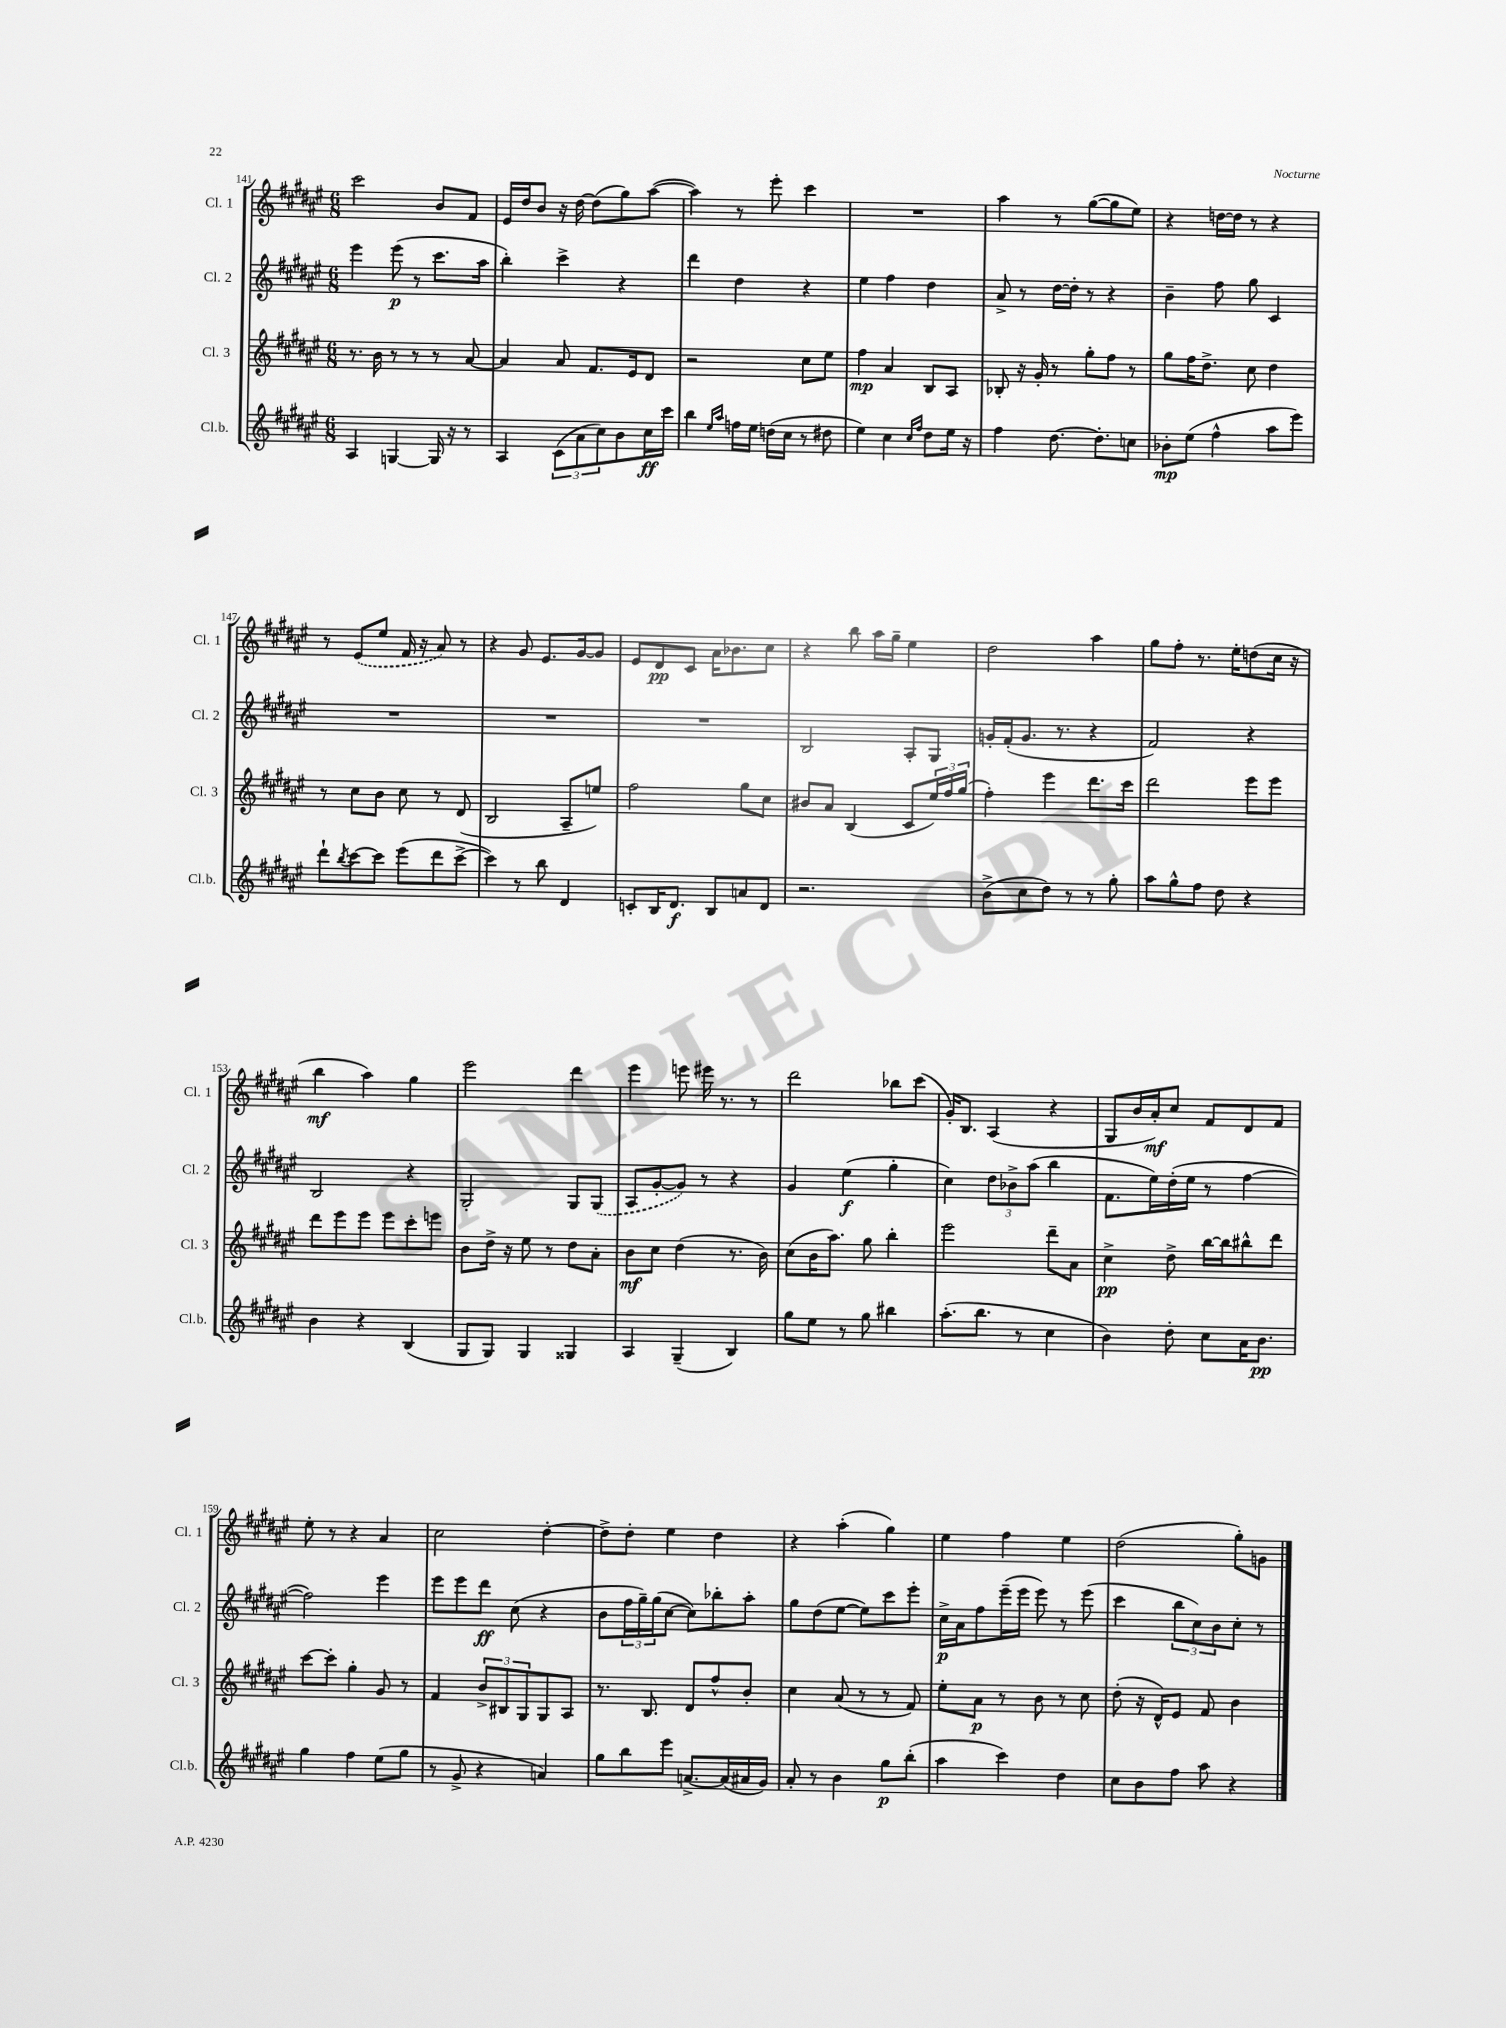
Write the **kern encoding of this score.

**kern	**kern	**kern	**kern
*staff4	*staff3	*staff2	*staff1
*clefG2	*clefG2	*clefG2	*clefG2
*k[f#c#g#d#a#e#]	*k[f#c#g#d#a#e#]	*k[f#c#g#d#a#e#]	*k[f#c#g#d#a#e#]
*M6/8	*M6/8	*M6/8	*M6/8
4A#	8.r	4eee#	2ccc#
.	16b	.	.
[4G	8r	(8eee#	.
.	8r	8r	.
16G]	8r	8.ccc#	8b
16r	.	.	.
8r	[8a#	.	8f#
.	.	16aa#	.
=	=	=	=
4A#	4a#]	4bb')	16e#
.	.	.	16dd#
.	.	.	8b
(12c#	8a#	4ccc#^	16r
.	.	.	[16dd#
12a#	.	.	.
.	8.f#	.	(8dd#]
12cc#)	.	.	.
8b	.	4r	8gg#)
.	16e#	.	.
16cc#	8d#	.	([8aa#
16ccc#	.	.	.
=	=	=	=
4bb	2r	4ddd#	4aa#])
16qqee#	.	.	.
16qqaa#	.	.	.
16ff	.	4dd#	8r
16ee#	.	.	.
(16dd	.	.	8eee#'
16cc#	.	.	.
8r	8cc#	4r	4ccc#
8dd#	8ee#	.	.
=	=	=	=
4ee#)	4ff#	4ee#	2.r
4cc#	4a#	4ff#	.
16qqcc#	.	.	.
16qqff#	.	.	.
8dd#	8B	4dd#	.
16ee#	8A#	.	.
16r	.	.	.
=	=	=	=
4ff#	8B-'	8a#^	4aa#
.	16r	8r	.
.	16g#'	.	.
[8.dd#	8r	[16dd#	8r
.	.	16dd#']	.
.	8gg#'	8r	([8gg#
8.dd#']	.	.	.
.	8ff#	4r	8gg#]
8cc	8r	.	8ee#)
=	=	=	=
8b-'	8gg#	4b~	4r
(8ee#	16ff#	.	.
.	8.dd#^	.	.
4ff#^^	.	8ff#	[16dd
.	.	.	16dd]
.	8cc#	8gg#	8r
8aa#	4dd#	4c#	4r
8eee#)	.	.	.
=	=	=	=
8ddd#`	8r	2.r	8r
8qbb	.	.	.
[8ccc#	8cc#	.	(8e#
8ccc#]	8b	.	8ee#
(8eee#	8cc#	.	16f#
.	.	.	16r
8ddd#	8r	.	8a#)
[8ccc#^	(8d#	.	8r
=	=	=	=
4ccc#])	2B	2.r	4r
8r	.	.	8g#
8bb	.	.	8.e#
4d#	8A#~	.	.
.	.	.	[16g#
.	8ee)	.	8g#]
=	=	=	=
8c'	2ff#	2.r	8e#
16B	.	.	8d#
8.d#	.	.	.
.	.	.	8c#
8B	.	.	16a#
.	.	.	8.b-
8a	8gg#	.	.
8d#	8cc#	.	8cc#
=	=	=	=
2.r	8b#	2B	4r
.	8a#	.	.
.	(4B	.	8bb
.	.	.	16aa#
.	.	.	16gg#~
.	8c#	8A#'	4ee#
.	24ee#)	8G#	.
.	24ff#	.	.
.	(24gg#	.	.
=	=	=	=
(8b^	4ff#')	16g'	2dd#
.	.	(16f#'	.
8cc#	.	8.g	.
8dd#)	4eee#	.	.
.	.	8.r	.
8r	.	.	.
8r	8.ddd#	4r	4aa#
8gg#'	.	.	.
.	16ccc#	.	.
=	=	=	=
8aa#	2ddd#	2f#)	8gg#
8gg#^^	.	.	8ff#'
8ff#	.	.	8.r
8dd#	.	.	.
.	.	.	16ee#'
4r	8eee#	4r	(8dd
.	8eee#	.	16cc#
.	.	.	16r
=	=	=	=
4b	8ddd#	2B	4bb
.	8eee#	.	.
4r	8eee#	.	4aa#)
.	8eee#	.	.
(4B	8ccc#'	4r	4gg#
.	8eee	.	.
=	=	=	=
8G#	8b	2G#'	2eee#
8G#)	16dd#^	.	.
.	16r	.	.
4G#	8ee#	.	.
.	8r	.	.
4G##	8dd#	8G#	4ddd#
.	8a#'	(8G#	.
=	=	=	=
4A#	8b	8A#	4eee#
.	8cc#	[8g#'	.
(4G#~	(4dd#	8g#])	8eee
.	.	8r	16eee#
.	.	.	8.r
4B)	8.r	4r	.
.	.	.	8r
.	16b)	.	.
=	=	=	=
8gg#	(8cc#	4g#	2ddd#
8ee#	16b	.	.
.	8.aa#)	.	.
8r	.	(4ee#	.
8gg#	8gg#	.	.
4bb#	4bb'	4gg#'	8bb-
.	.	.	(8ccc#
=	=	=	=
(8.aa#'	2eee#	4cc#)	16g#')
.	.	.	8.B
8.bb	.	.	.
.	.	12dd#	(4A#
.	.	12b-^	.
8r	.	.	.
.	.	(12aa#	.
4cc#	8ddd#~	4bb	4r
.	8a#	.	.
=	=	=	=
4b)	4cc#^	8.f#	8G#
.	.	.	16b
.	.	16ee#)	16a#')
8dd#'	8dd#^	(16dd#'	8cc#
.	.	16ee#	.
8cc#	[16bb	8r	8f#
.	16bb]	.	.
16a#	8bb#^^	[4ff#	8d#
8.b	.	.	.
.	8ddd#	.	8f#
=	=	=	=
4gg#	[8ccc#	2ff#])	8ee#'
.	8ccc#']	.	8r
4ff#	4gg#'	.	4r
(8ee#	8g#	4eee#	4a#
8gg#	8r	.	.
=	=	=	=
8r	4f#	8eee#	2cc#
8g#^	.	8eee#	.
4r	12b^	8ddd#	.
.	12B#	.	.
.	.	(8cc#	.
.	12G#	.	.
4a)	8G#	4r	[4dd#'
.	8A#	.	.
=	=	=	=
8gg#	8.r	8b	8dd#^]
8bb	.	24ff#	8dd#'
.	.	24gg#~)	.
.	8.B	.	.
.	.	(24gg#	.
8eee#	.	[8cc#	4ee#
[8.a^	8d#	8cc#])	.
.	8ff#^^	8bb-'	4dd#
(16a]	.	.	.
16a#	8b'	8aa#'	.
16g#)	.	.	.
=	=	=	=
8a#'	4cc#	8gg#	4r
8r	.	(8dd#	.
4b	(8a#	[8ee#	(4aa#'
.	8r	8ee#])	.
8gg#	8r	8ccc#	4gg#)
(8bb'	8f#)	8eee#'	.
=	=	=	=
4aa#	8ee#'	16cc#^	4ee#
.	.	16a#	.
.	8a#	8ff#	.
4ccc#)	8r	(16eee#~	4ff#
.	.	16eee#	.
.	8b	8eee#)	.
4dd#	8r	8r	4ee#
.	8cc#	(8eee#	.
=	=	=	=
8cc#	(8dd#'	4ccc#	(2dd#
8b	16r	.	.
.	16d#^^)	.	.
8ff#	8e#	12bb	.
.	.	12cc#)	.
8aa#	8f#	.	.
.	.	12b	.
4r	4b	8cc#'	8gg#')
.	.	8r	8g
==	==	==	==
*-	*-	*-	*-
